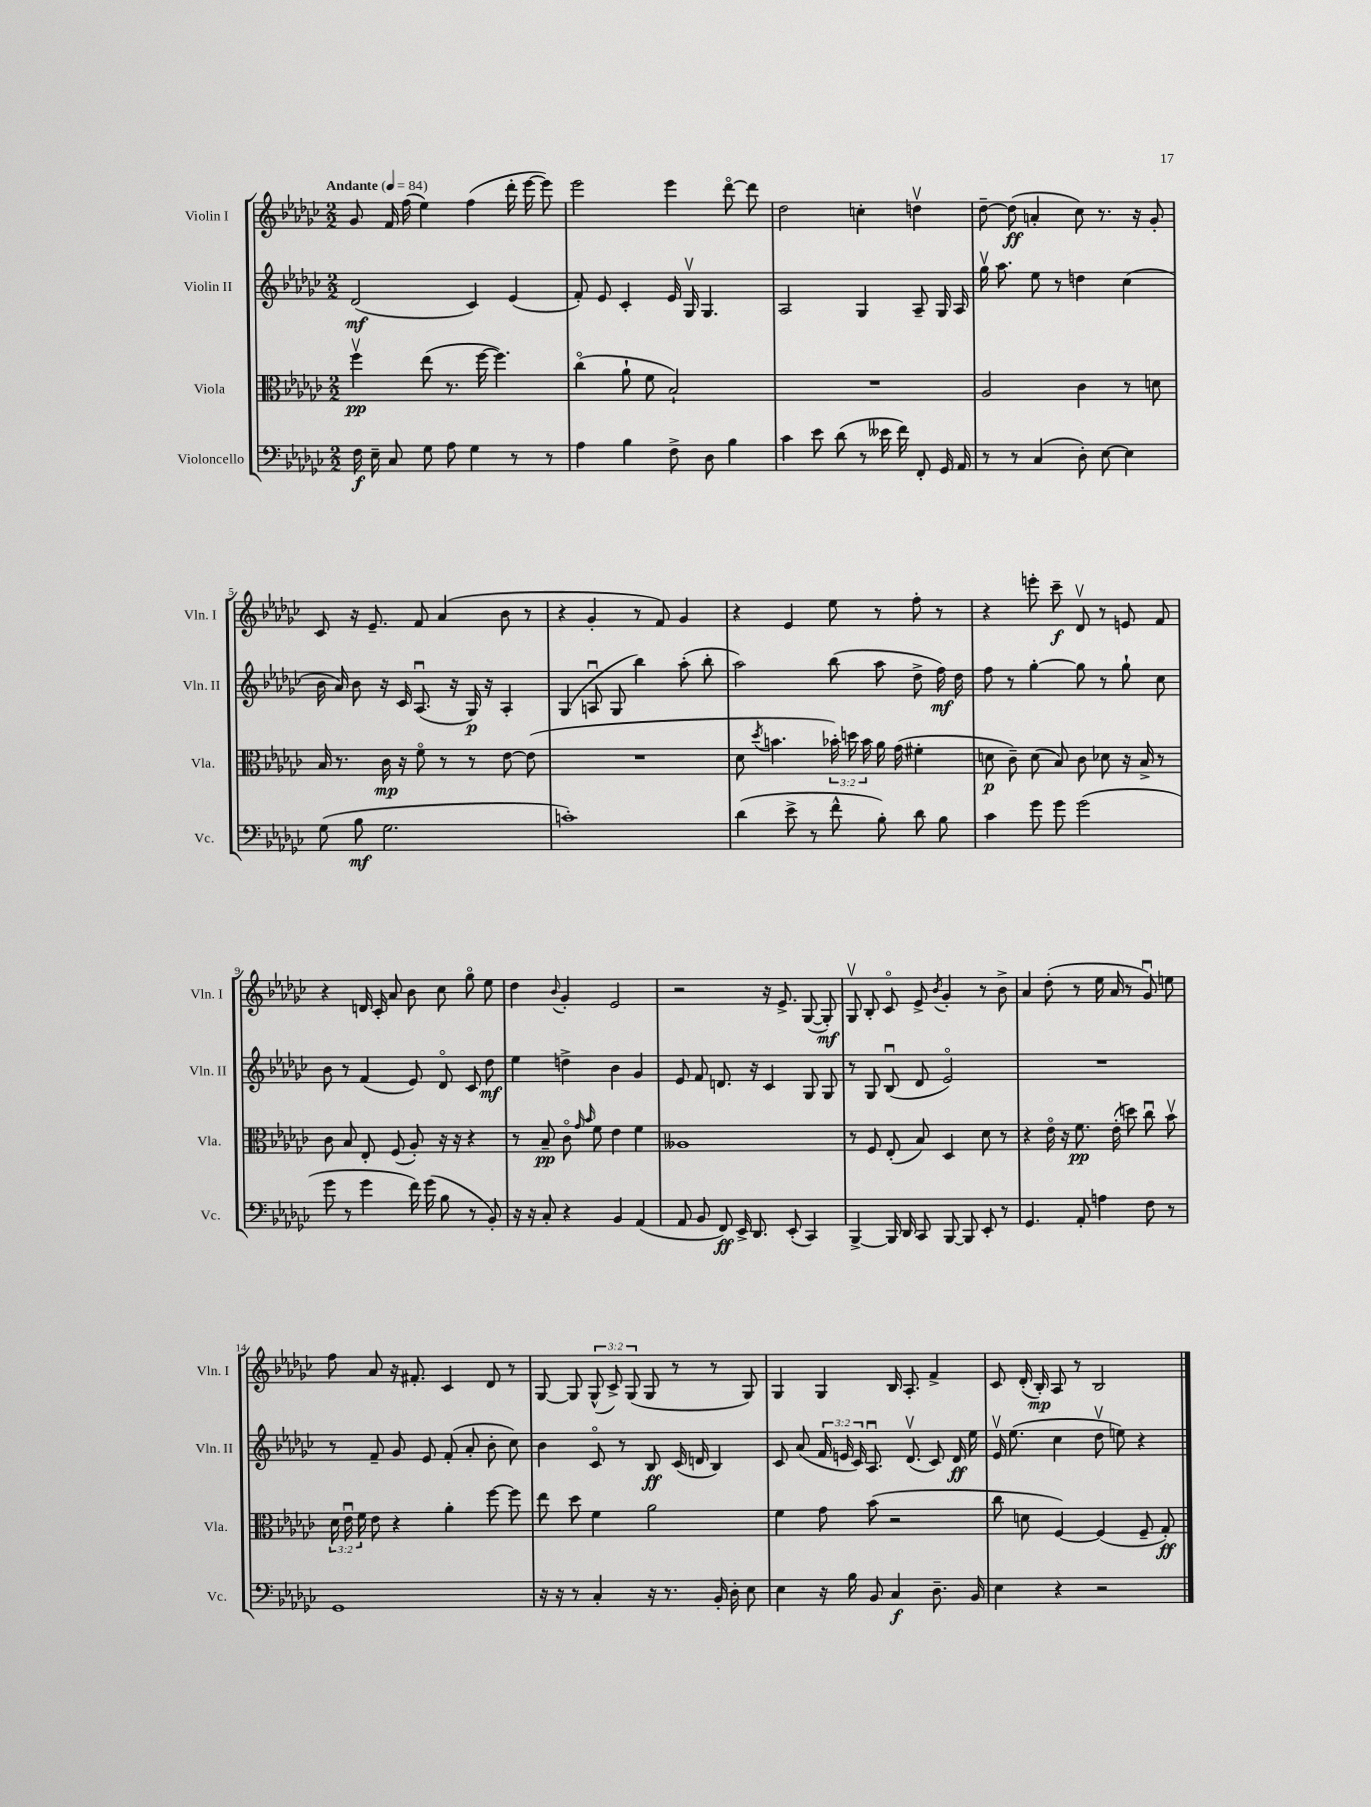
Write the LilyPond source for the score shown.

<<
\new StaffGroup <<
\new Staff = "s0" \with { instrumentName = "Violin I" shortInstrumentName = "Vln. I" } {
    \clef treble \key ges \major \numericTimeSignature \time 2/2 \override Staff.TupletNumber.text = #tuplet-number::calc-fraction-text \tempo "Andante" 4 = 84
    \autoBeamOff ges'8 f'16 f''16( ees''4) f''4( des'''16-. ees'''16~ ees'''8) |
    ees'''2 ees'''4 des'''8~\flageolet des'''8 |
    des''2 c''4-. d''4\upbow |
    des''8~-- des''8\ff( a'4-. ces''8) r8. r16 ges'8-. |
    ces'8 r16 ees'8.-- f'8 aes'4( bes'8 r8 |
    r4 ges'4-. r8 f'8) ges'4 |
    r4 ees'4 ees''8 r8 f''8-. r8 |
    r4 e'''8-. ces'''8--\f des'8\upbow r8 e'8 f'8 |
    r4 d'16 ces'16-. aes'8 bes'8 ces''8 ges''8\flageolet ees''8 |
    des''4 \appoggiatura { bes'8 } ges'4-. ees'2 |
    r2 r16 ees'8.-> ges8~( ges8-.\mf) |
    ges8\upbow bes8-. ces'8\flageolet ees'8-> \acciaccatura { bes'8 } ges'4-. r8 bes'8-> |
    aes'4 des''8-.( r8 ees''16 aes'16 r8 ges'8\downbow) e''8 |
    f''8 aes'8 r16 fis'8.-. ces'4 des'8 r8 |
    ges8~ ges8 \tuplet 3/2 { ges8-^( ces'8->) ges8( } ges8 r8 r8 ges8) |
    ges4 ges4 bes16 aes8.-. f'4-> |
    ces'8 des'16-.( bes16-.\mp) aes8 r8 bes2 \bar "|." |
}
\new Staff = "s1" \with { instrumentName = "Violin II" shortInstrumentName = "Vln. II" } {
    \clef treble \key ges \major \numericTimeSignature \time 2/2 \override Staff.TupletNumber.text = #tuplet-number::calc-fraction-text
    \autoBeamOff des'2\mf( ces'4) ees'4( |
    f'8-.) ees'8 ces'4-. ees'16 ges16\upbow ges4. |
    aes2 ges4 aes8-- ges16 aes16 |
    ges''16\upbow aes''8. ees''8 r8 d''4 ces''4( |
    bes'16 aes'16) bes'8 r16 ces'16 aes8.\downbow( r16 ges16\p) r16 aes4-. |
    ges4( a8\downbow ges8 bes''4) aes''8-.( bes''8-. |
    aes''2) bes''8( aes''8 des''8-> f''16\mf) des''16 |
    f''8 r8 ges''4~-. ges''8 r8 ges''8-! ces''8 |
    bes'8 r8 f'4( ees'8) des'8\flageolet ces'8 des''8\mf |
    ees''4 d''4-> bes'4 ges'4 |
    ees'8 f'8 d'8. r16 ces'4 ges8 ges8 |
    r8 ges8 bes8\downbow( des'8 ees'2\flageolet) |
    R1 |
    r8 f'8-- ges'8 ees'8 f'8-.( aes'8-. bes'8-. ces''8) |
    bes'4 ces'8\flageolet r8 bes8\ff ces'16( d'16 bes4) |
    ces'8 aes'8( \tuplet 3/2 { f'16 e'16 ces'16) } aes8.\downbow des'8.\upbow( ces'8) des'16\ff ees''16 |
    ees'16\upbow ees''8.( ces''4 des''8\upbow e''8) r4 \bar "|." |
}
\new Staff = "s2" \with { instrumentName = "Viola" shortInstrumentName = "Vla." } {
    \clef alto \key ges \major \numericTimeSignature \time 2/2 \override Staff.TupletNumber.text = #tuplet-number::calc-fraction-text
    \autoBeamOff f''4\upbow\pp ees''8( r8. f''16~ f''4.) |
    ces''4\flageolet( aes'8-! f'8 bes2-!) |
    R1 |
    aes2 ces'4 r8 d'8 |
    bes16 r8. ces'16\mp r16 f'8\flageolet r8 r8 ees'8~ ees'8( |
    R1 |
    des'8 \acciaccatura { des''8 } b'4. \tuplet 3/2 { bes'16-.) d''16 bes'16 } aes'16 ges'16( fis'4-. |
    d'8\p ces'8--) d'8( bes8) ces'8 des'8 r16 bes16-> r8 |
    ces'8 bes8 ees8-. f8( aes8-.) r16 r16 r4 |
    r8 bes8--\pp ces'8\flageolet \grace { ges'16 bes'16 } f'8 ees'4 f'4 |
    aeses1 |
    r8 f8 ees8-.( bes8) des4 des'8 r8 |
    r4 ees'16\flageolet r16 f'8.\pp ees'16-.( d''8) ces''8\downbow bes'8\upbow |
    \tuplet 3/2 { des'16 ees'16\downbow f'16 } ees'8 r4 aes'4-. f''8~ f''8 |
    ees''8 des''8 f'4 aes'2 |
    f'4 ges'8 bes'8( r2 |
    ces''8 d'8 f4~) f4( f8-- ges8-.\ff) \bar "|." |
}
\new Staff = "s3" \with { instrumentName = "Violoncello" shortInstrumentName = "Vc." } {
    \clef bass \key ges \major \numericTimeSignature \time 2/2
    \autoBeamOff f16\f ees16-- ces8 ges8 aes8 ges4 r8 r8 |
    aes4 bes4 f8-> des8 bes4 |
    ces'4 ees'8 des'8( r8 eeses'16 f'16) f,8-. ges,16 aes,16 |
    r8 r8 ces4( des8-.) ees8~ ees4 |
    ges8( bes8\mf ges2. |
    c'1-.) |
    des'4( ees'8-> r8 f'8-^ bes8-.) des'8 bes8 |
    ces'4 ges'8 ges'8 ges'2( |
    ges'8 r8 ges'4 f'16) ges'16( bes8 r8 bes,8-.) |
    r16 r16 ces8-. r4 bes,4 aes,4( |
    aes,8 bes,8 f,8\ff) ees,16-> des,8. ees,8-.( ces,4) |
    bes,,4~-> bes,,16 des,16 ces,8 bes,,8~ bes,,8 ees,8-. r8 |
    ges,4. aes,8-. a4 f8 r8 |
    ges,1 |
    r16 r16 r8 ces4-. r16 r8. bes,16-. des16-. ees8 |
    ees4 r16 bes16 bes,8 ces4\f des8.-- bes,16 |
    ees4 r4 r2 \bar "|." |
}
>>
>>
